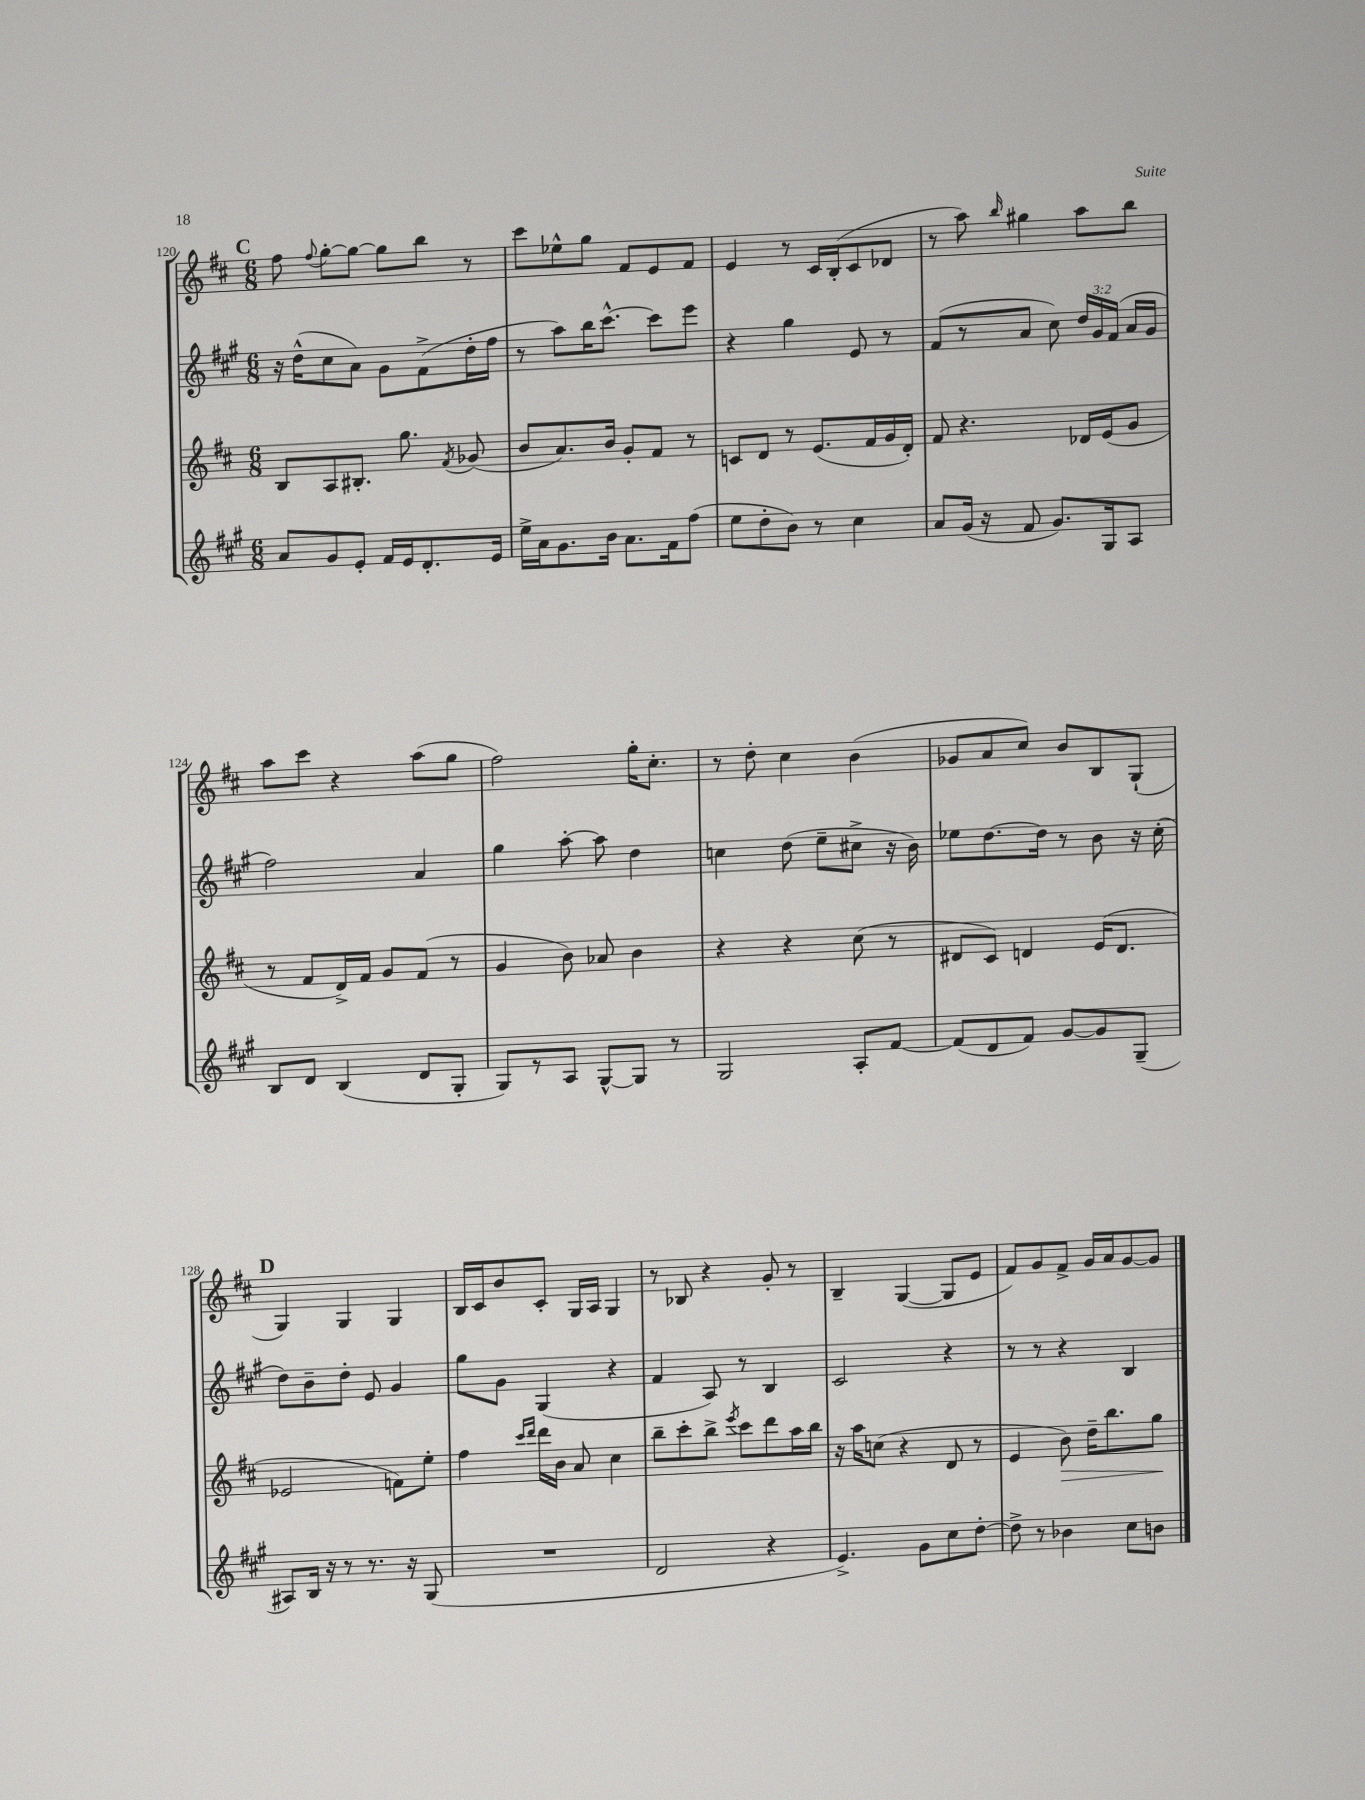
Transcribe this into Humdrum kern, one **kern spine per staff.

**kern	**kern	**kern	**kern
*staff4	*staff3	*staff2	*staff1
*clefG2	*clefG2	*clefG2	*clefG2
*k[f#c#g#]	*k[f#c#]	*k[f#c#g#]	*k[f#c#]
*M6/8	*M6/8	*M6/8	*M6/8
8a	8B	16r	8ff#
.	.	(16dd^^	.
.	.	.	8qqff#
8g#	8A	8cc#	[8gg'
8e'	8.B#'	8a)	8gg_
16f#	.	8g#	8gg]
16e	8.gg	.	.
8.d'	.	(8f#^	8bb
.	8qf#	.	.
.	(8g-	16dd'	8r
16e	.	16ff#	.
=	=	=	=
16ee^	8b	8r	8ccc#
16a	.	.	.
8.g#	8.a)	8aa)	8ee-^^
.	.	16bb	8gg
16b	16b	[8.ccc#^^	.
8.a	8g'	.	8f#
.	8f#	8ccc#]	8e
16f#	.	.	.
(8ff#	8r	8eee	8f#
=	=	=	=
8ee	8c	4r	4e
8dd'	8d	.	.
8b)	8r	4gg#	8r
8r	(8.e	.	16c#
.	.	.	(16B'
4cc#	.	8e	8c#
.	16f#	.	.
.	16g	8r	8d-
.	16d')	.	.
=	=	=	=
8a	8f#	(8f#	8r
(16g#	4.r	8r	8aa)
16r	.	.	.
.	.	.	16qqbb
8f#	.	8a	4gg#
8.g#)	.	8cc#)	.
.	16d-	24dd	8aa
.	.	24g#	.
16G#	(16e	.	.
.	.	(24f#	.
8A	8g	16a	8bb
.	.	16g#	.
=	=	=	=
8B	8r	2ff#)	8aa
8d	8f#	.	8ccc#
(4B	16d^)	.	4r
.	16f#	.	.
.	8g	.	.
8d	(8f#	4a	(8aa
8G#'	8r	.	8gg
=	=	=	=
8G#)	4g	4gg#	2ff#)
8r	.	.	.
8A	8b)	[8aa'	.
[8G#^^	8a-	8aa]	.
8G#]	4b	4dd	16gg'
.	.	.	8.cc#'
8r	.	.	.
=	=	=	=
2G#	4r	4cc	8r
.	.	.	8dd'
.	4r	(8dd	4cc#
.	.	8ee~	.
8A'	(8cc#	8cc#^	(4b
[8f#	8r	16r	.
.	.	16b)	.
=	=	=	=
(8f#]	8d#	8ee-	8g-
8d	8c#)	[8.dd	8a
8f#)	4d	.	8cc#)
.	.	16dd]	.
[8g#	.	8r	8b
8g#]	(16e	8b	8B
.	8.d	.	.
(8G#~	.	16r	(8G`
.	.	(16cc#'	.
=	=	=	=
8A#)	2e-	8dd)	4G)
16B	.	8b~	.
16r	.	.	.
8r	.	8dd'	4G
8.r	.	8e	.
.	8f)	4g#	4G
16r	.	.	.
(8G#	8ee'	.	.
=	=	=	=
2.r	4ff#	8gg#	16B
.	.	.	16c#
.	.	8g#	8b
.	16qqccc#	.	.
.	16qqddd	.	.
.	16ddd	(4G#	8c#'
.	16b	.	.
.	8a	.	16G
.	.	.	16A
.	4cc#	4r	4G
=	=	=	=
2d	8bb~	4f#	8r
.	8ccc#'	.	8B-
.	8bb^	8A)	4r
.	8qeee	.	.
.	8ccc#	8r	.
4r	8ddd	4B	8g'
.	16aa	.	8r
.	16bb	.	.
=	=	=	=
4.e^)	16r	2c#	4B~
.	16aa	.	.
.	(8cc	.	.
.	4r	.	([4G
8g#	.	.	.
8cc#	8d	4r	8G]
[8dd'	8r	.	8e
=	=	=	=
8dd^]	4e	8r	8f#)
8r	.	8r	8g
4b-	8b)	4r	8f#^
.	16dd~	.	16g
.	8.bb	.	16a
8cc#	.	4B	[8g
8b	8gg	.	8g]
==	==	==	==
*-	*-	*-	*-
